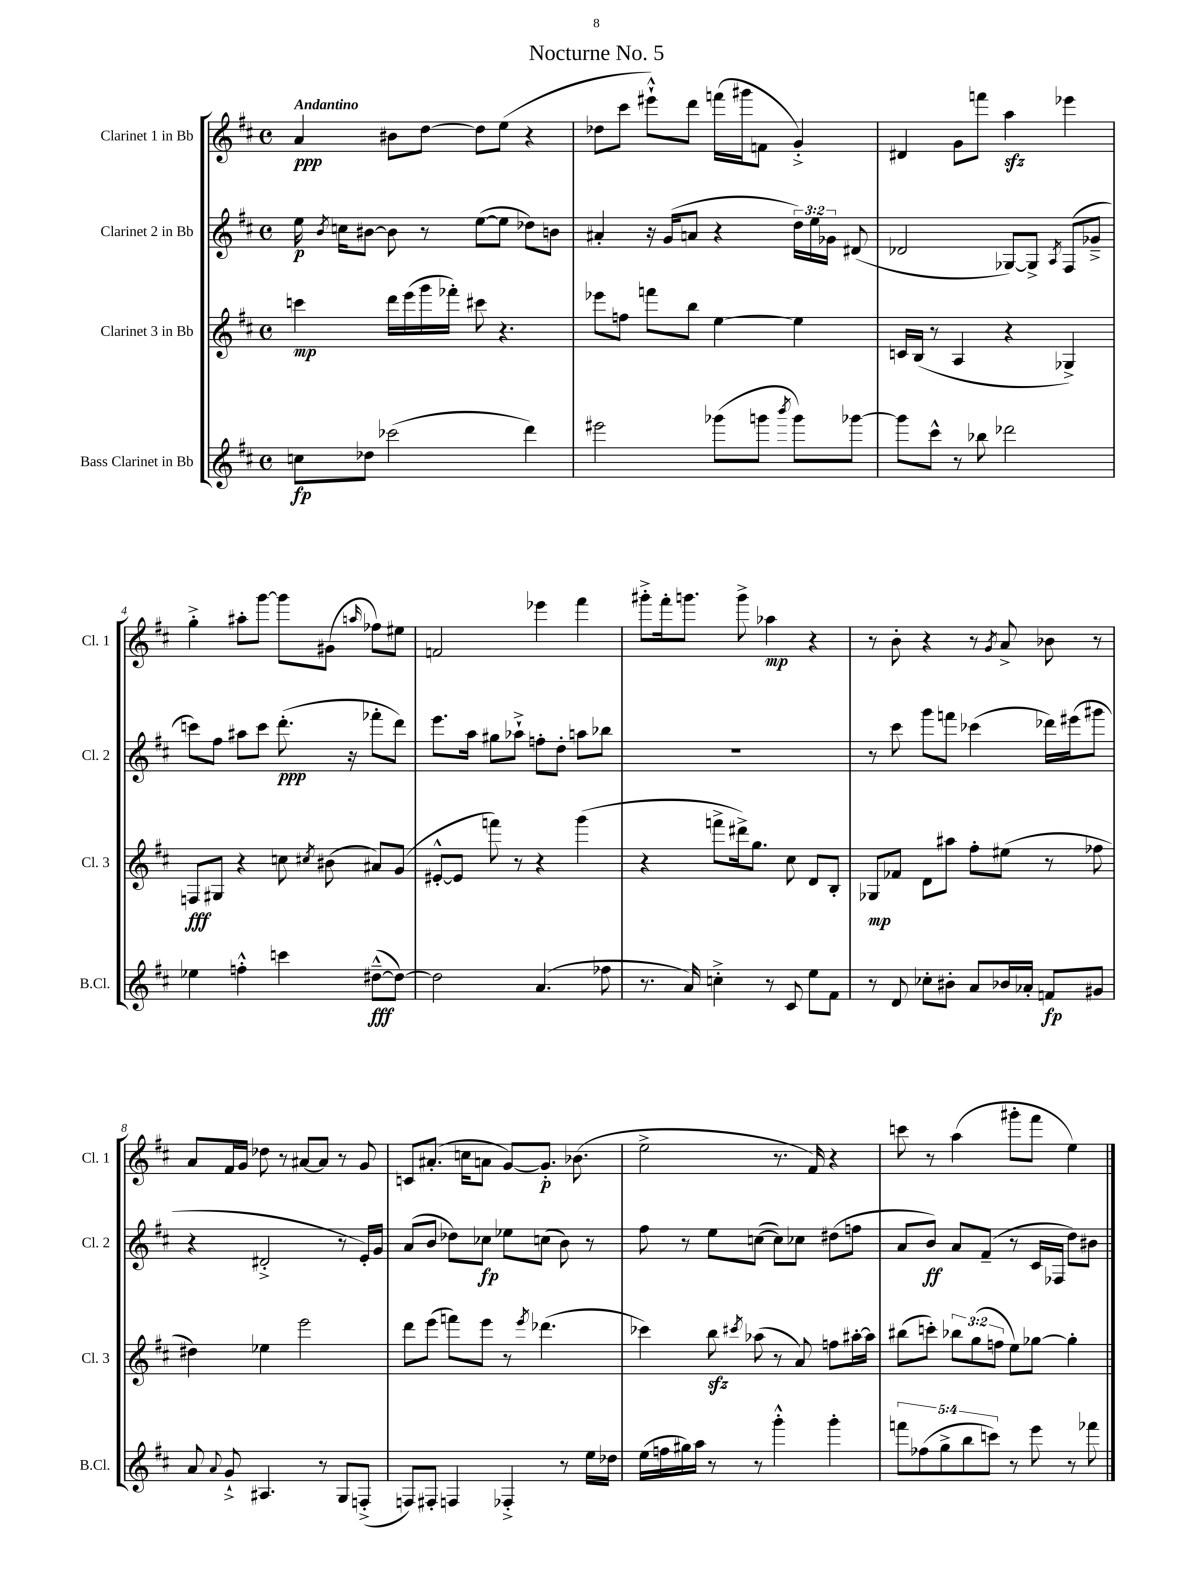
\header { title = "Nocturne No. 5" }
<<
\new StaffGroup <<
\new Staff = "s0" \with { instrumentName = "Clarinet 1 in Bb" shortInstrumentName = "Cl. 1" } {
    \clef treble \key d \major \defaultTimeSignature \time 4/4 \tempo "Andantino"
    \autoBeamOff a'4\ppp bis'8[ d''8]~ d''8[ e''8]( r4 |
    des''8[ cis'''8] eis'''8[-!-^) d'''8] f'''16[( gis'''16 f'8] g'4-.->) |
    dis'4 g'8[ f'''8] a''4\sfz ees'''4 |
    g''4-.-> ais''8[-. g'''8]~ g'''8[ gis'8]( \grace { a''16 } fes''8[) eis''8] |
    f'2 ees'''4 fis'''4 |
    gis'''8[-.-> fis'''16-. g'''8.] g'''8-> aes''4\mp r4 |
    r8 b'8-. r4 r8 \acciaccatura { g'8 } a'8-> bes'8 r8 |
    a'8[ fis'16 g'16] des''8 r8 ais'8[~ ais'8] r8 g'8 |
    c'8[ ais'8.]-.( c''16[ a'8] g'8[~) g'8.]-.\p bes'8.( |
    e''2-> r8. fis'16) r4 |
    c'''8 r8 a''4( gis'''8[-. fis'''8] e''4) \bar "|." |
}
\new Staff = "s1" \with { instrumentName = "Clarinet 2 in Bb" shortInstrumentName = "Cl. 2" } {
    \clef treble \key d \major \defaultTimeSignature \time 4/4 \override Staff.TupletNumber.text = #tuplet-number::calc-fraction-text
    \autoBeamOff e''16\p \acciaccatura { b'8 } c''16[ bis'8]~ bis'8 r8 e''8[~( e''8] des''8[) b'8] |
    ais'4-. r16 g'16[( a'8] r4 \tuplet 3/2 { d''16[) e''16 ges'16] } dis'8( |
    des'2 ges8[~) ges8]-> \acciaccatura { a8 } fis8[( ges'8]---> |
    c'''8[) fis''8] ais''8[ c'''8] d'''8.-.\ppp( r16 fes'''8[-. d'''8]) |
    e'''8.[ a''16] gis''8[ aes''8]-!-> f''8[-. d''8]-. a''8[ bes''8] |
    R1 |
    r8 cis'''8 g'''8[ f'''8] ces'''4( des'''16[) eis'''16( gis'''8] |
    r4 dis'2-.-> r8 e'16[-.) g'16] |
    a'8[( b'8] des''8[) ces''8]\fp ees''8[ c''8]( b'8) r8 |
    fis''8 r8 e''8[ c''8]~( c''8[) ces''8] dis''8[( f''8] |
    a'8[ b'8]\ff) a'8[ fis'8]--( r8 cis'16[ fes16] d''8[) bis'8] \bar "|." |
}
\new Staff = "s2" \with { instrumentName = "Clarinet 3 in Bb" shortInstrumentName = "Cl. 3" } {
    \clef treble \key d \major \defaultTimeSignature \time 4/4 \override Staff.TupletNumber.text = #tuplet-number::calc-fraction-text
    \autoBeamOff c'''4\mp d'''16[ e'''16( g'''16 fes'''16]-.) cis'''8 r4. |
    ees'''8[ f''8] f'''8[ b''8] e''4~ e''4 |
    c'16[ b16]( r8 a4 r4 ges4->) |
    f8[\fff gis8] r4 c''8 \acciaccatura { cis''8 } bis'8( ais'8[) g'8]( |
    eis'8[~-.-^ eis'8] f'''8) r8 r4 g'''4( |
    r4 f'''8[-> dis'''16->) g''8.] cis''8 d'8[ b8]-. |
    ges8[\mp fes'8] d'8[ ais''8] fis''8[-. eis''8]( r8 fes''8 |
    dis''4) ees''4 e'''2 |
    d'''8[ e'''8]( f'''8[) e'''8] r8 \acciaccatura { e'''8 } des'''4.( |
    ces'''4) b''8\sfz \acciaccatura { cis'''8 } aes''8( r8 a'8) f''8[ ais''16~-. ais''16] |
    bis''8[( c'''8]-.) \tuplet 3/2 { bes''8[ g''8( f''8] } e''8[) ges''8]~ ges''4-. \bar "|." |
}
\new Staff = "s3" \with { instrumentName = "Bass Clarinet in Bb" shortInstrumentName = "B.Cl." } {
    \clef treble \key d \major \defaultTimeSignature \time 4/4 \override Staff.TupletNumber.text = #tuplet-number::calc-fraction-text
    \autoBeamOff c''8[\fp des''8] ces'''2( d'''4) |
    eis'''2 ges'''8[( g'''8] \acciaccatura { b'''8 } g'''8[) ges'''8]~ |
    ges'''8[ cis'''8]-^ r8 bes''8 des'''2 |
    ees''4 f''4-.-^ c'''4 dis''8[~---^\fff( dis''8]~) |
    dis''2 a'4.( fes''8 |
    r8. a'16) c''4-.-> r8 cis'8 e''8[ fis'8] |
    r8 d'8 ces''8[-. bis'8]-. a'8[ bes'16 aes'16]-. f'8[\fp gis'8] |
    a'8 \appoggiatura { a'8 } g'8-!-> ais4. r8 g8[ f8]-.->( |
    f8[) fis8]-. f4 fes4-.-> r8 e''16[ des''16] |
    e''16[( f''16 gis''16) a''16] r8 r8 g'''4-.-^ g'''4-. |
    \tuplet 5/4 { f'''8[ fes''8( g''8-> b''8 c'''8]) } r8 e'''8 r8 fes'''8 \bar "|." |
}
>>
>>
